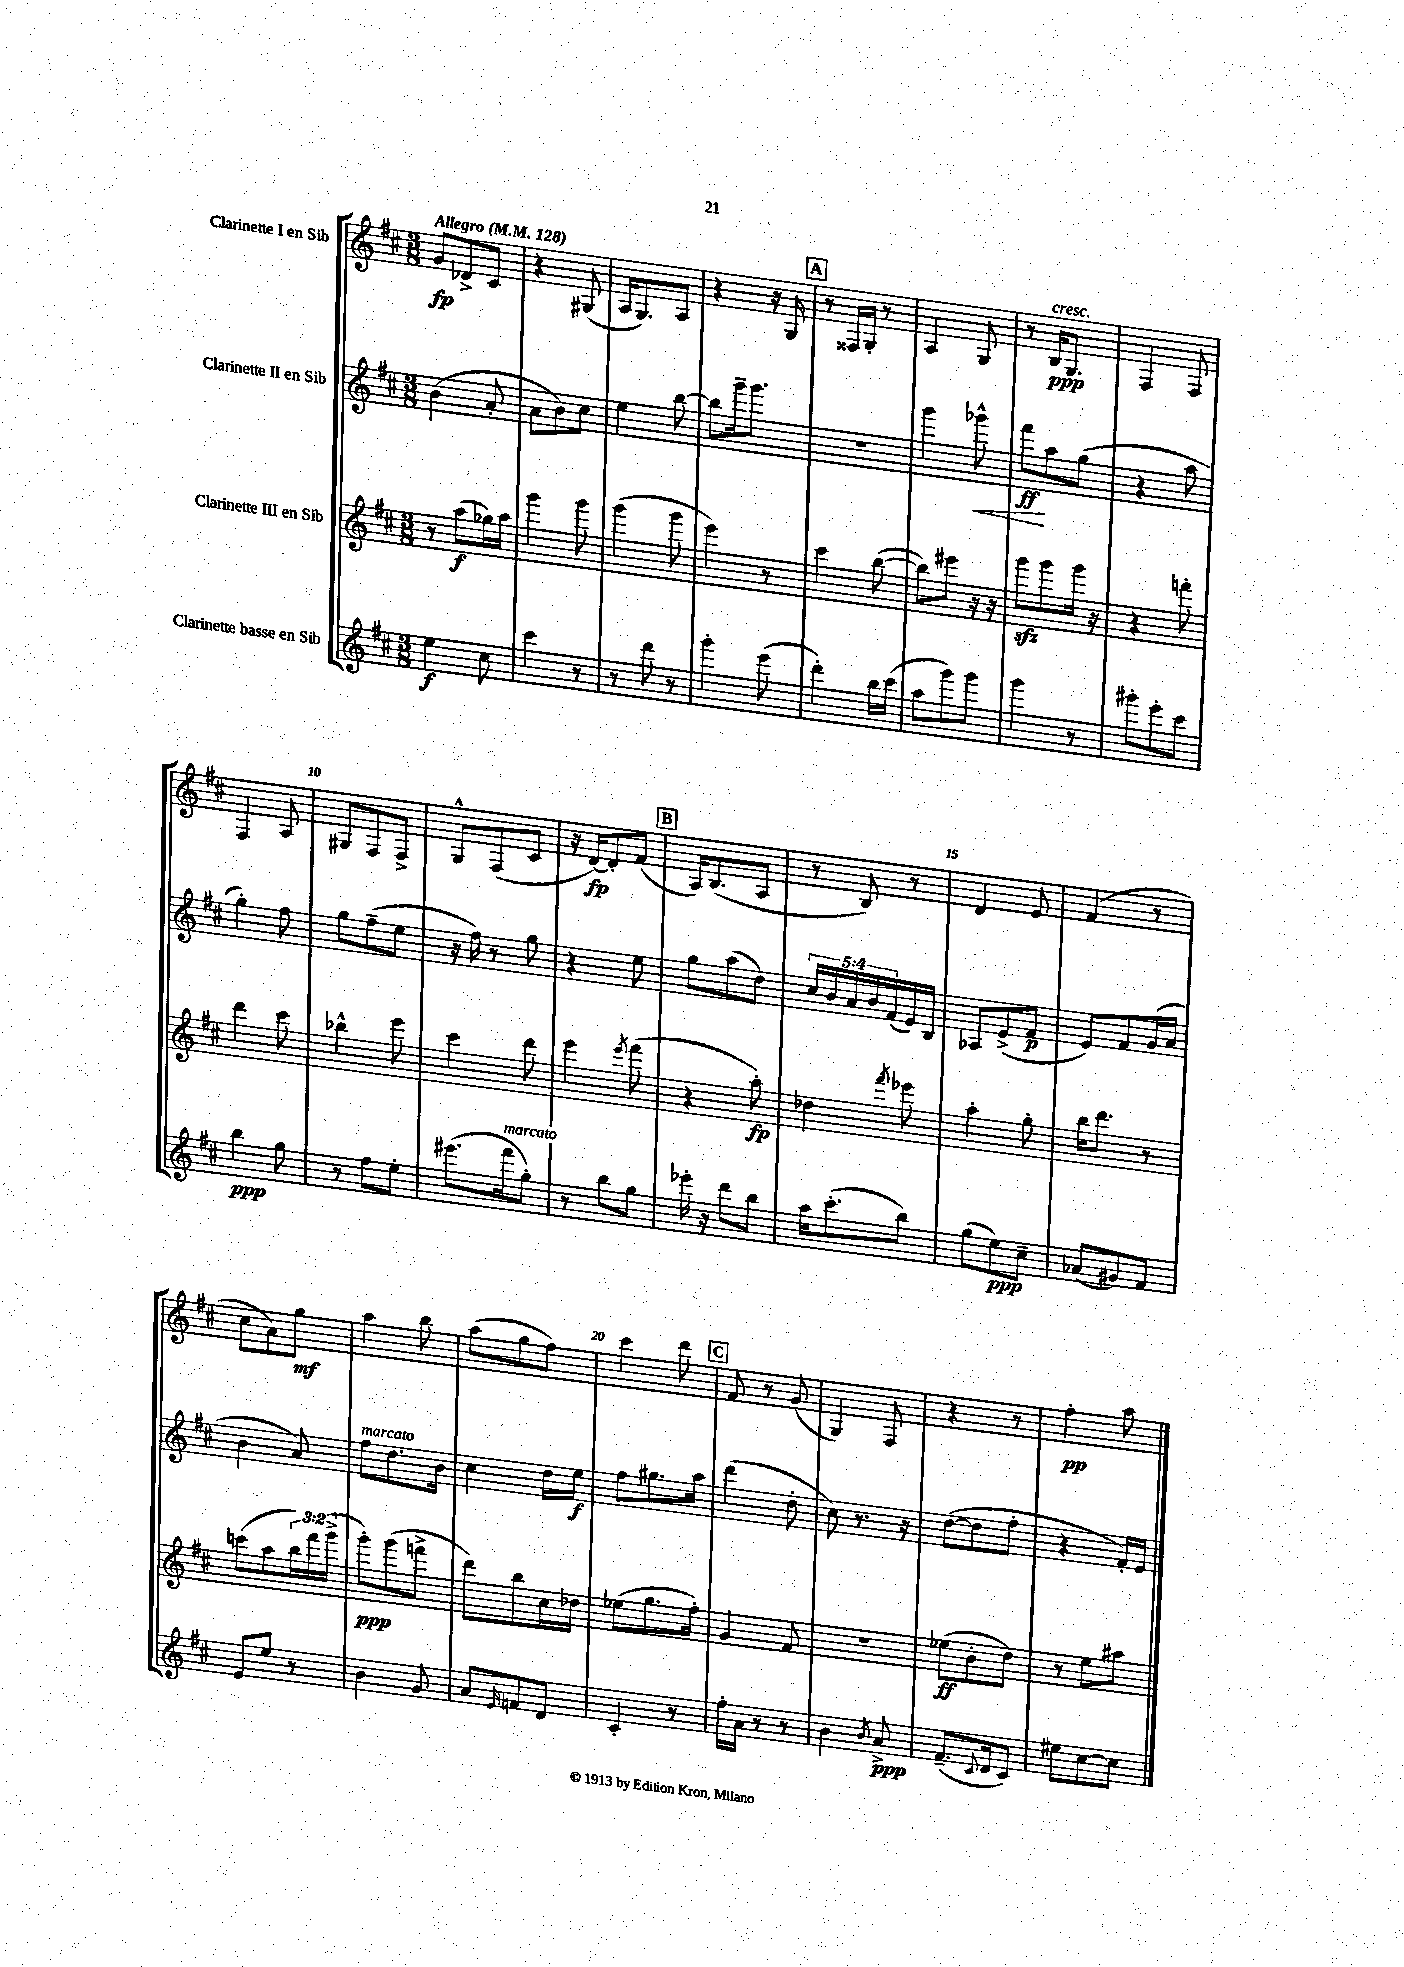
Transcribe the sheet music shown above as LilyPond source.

<<
\new StaffGroup <<
\new Staff = "s0" \with { instrumentName = "Clarinette I en Sib" } {
    \clef treble \key d \major \numericTimeSignature \time 3/8 \tempo "Allegro" 4 = 128
    g'8\fp des'8-> cis'8 |
    r4 gis8( |
    a16 g8.) a8 |
    r4 r16 g16 |
    \mark \markup { \box "A" } r8 fisis16 g16-. r8 |
    a4 g8 |
    r8 b16\ppp^\markup { \italic "cresc." } g8. |
    fis4 fis8 |
    fis4 a8 |
    gis8 fis8 fis8-> |
    g8-^ fis8( cis'8 |
    r16 d'16~\fp) d'8-. fis'8( |
    \mark \markup { \box "B" } a16) b8.( a8 |
    r8 b8) r8 |
    d'4 e'8 |
    fis'4( r8 |
    cis''8 a'8) g''8\mf |
    a''4 b''8 |
    a''8( g''8 fis''8) |
    cis'''4 d'''8 |
    \mark \markup { \box "C" } fis'8 r8 g'8( |
    g4) fis8 |
    r4 r8 |
    fis''4-.\pp a''8 \bar "|." |
}
\new Staff = "s1" \with { instrumentName = "Clarinette II en Sib" } {
    \clef treble \key d \major \numericTimeSignature \time 3/8 \override Staff.TupletNumber.text = #tuplet-number::calc-fraction-text
    b'4( a'8-. |
    a'8 b'8) cis''8 |
    e''4 b''8~ |
    b''8 g'''16-- g'''8. |
    \mark \markup { \box "A" } R4. |
    g'''4 ges'''8-^\< |
    fis'''8\ff\! a''8 g''8( |
    r4 a''8 |
    g''4-.) fis''8 |
    g''8 fis''8--( e''8 |
    r16 fis''16) r8 g''8 |
    r4 e''8 |
    \mark \markup { \box "B" } g''8 a''8( d''8) |
    \tuplet 5/4 { cis''16 b'16 a'16 b'16 fis'16( } e'16) b16 |
    aes8 e'8->( fis'8\p |
    e'8) fis'8 g'16( a'16 |
    b'4 a'8) |
    fis''8^\markup { \italic "marcato" } d''8. b'16 |
    cis''4 d''16 e''16\f |
    fis''8 gis''8. a''16 |
    \mark \markup { \box "C" } d'''4( d''8-. |
    cis''8) r8. r16 |
    d''8~( d''8 fis''8-. |
    r4 fis'16-.) e'16 \bar "|." |
}
\new Staff = "s2" \with { instrumentName = "Clarinette III en Sib" } {
    \clef treble \key d \major \numericTimeSignature \time 3/8 \override Staff.TupletNumber.text = #tuplet-number::calc-fraction-text
    r8 a''8\f( ges''16) a''16 |
    g'''4 g'''8 |
    g'''4( g'''8 |
    e'''4) r8 |
    \mark \markup { \box "A" } cis'''4 b''8~( |
    b''8) eis'''8 r16 r16 |
    g'''8\sfz g'''8 g'''16 r16 |
    r4 f'''8-. |
    d'''4 cis'''8 |
    bes''4-^ e'''8 |
    cis'''4 d'''8 |
    e'''4 \acciaccatura { e'''8 } fis'''8( |
    \mark \markup { \box "B" } r4 a''8-.\fp) |
    des''4 \acciaccatura { fis'''8 } ees'''8 |
    a''4-. g''8-. |
    b''16 d'''8. r8 |
    c'''8( a''8 \tuplet 3/2 { b''16) fis'''16 g'''16->( } |
    g'''8-.\ppp) g'''8( f'''8-> |
    d'''8) b''8 cis''16 des''16 |
    ees''8( g''8. fis''16-.) |
    \mark \markup { \box "C" } g'4 fis'8 |
    R4. |
    ees''8\ff( b'8-. d''8) |
    r8 e''8 ais''8 \bar "|." |
}
\new Staff = "s3" \with { instrumentName = "Clarinette basse en Sib" } {
    \clef treble \key d \major \numericTimeSignature \time 3/8
    e''4\f cis''8 |
    cis'''4 r8 |
    r8 d'''8 r8 |
    g'''4-. e'''8( |
    \mark \markup { \box "A" } d'''4-.) b''16 cis'''16( |
    a''8 g'''8) g'''8 |
    g'''4 r8 |
    gis'''8-. e'''8-. cis'''8 |
    b''4\ppp g''8 |
    r8 fis''8 e''8-. |
    eis'''8.( fis'''16^\markup { \italic "marcato" } g''8-.) |
    r8 b''8 g''8 |
    \mark \markup { \box "B" } ees'''16-. r16 d'''8 b''8 |
    a''16 cis'''8.-.( b''8) |
    g''8( e''8\ppp) cis''8-- |
    aes'8( gis'8) fis'8 |
    e'8 e''8 r8 |
    b'4 g'8 |
    a'8 \grace { e'16 } f'8 d'8 |
    cis'4-. r8 |
    \mark \markup { \box "C" } fis''16-. a'16 r8 r8 |
    b'4 \acciaccatura { b'8 } a'8->\ppp |
    fis'8.--( \appoggiatura { cis'8 } d'16 cis'8) |
    eis''8 cis''8~ cis''8 \bar "|." |
}
>>
>>
\layout { \context { \Score \override BarNumber.break-visibility = ##(#f #t #t) barNumberVisibility = #(every-nth-bar-number-visible 5) } }
